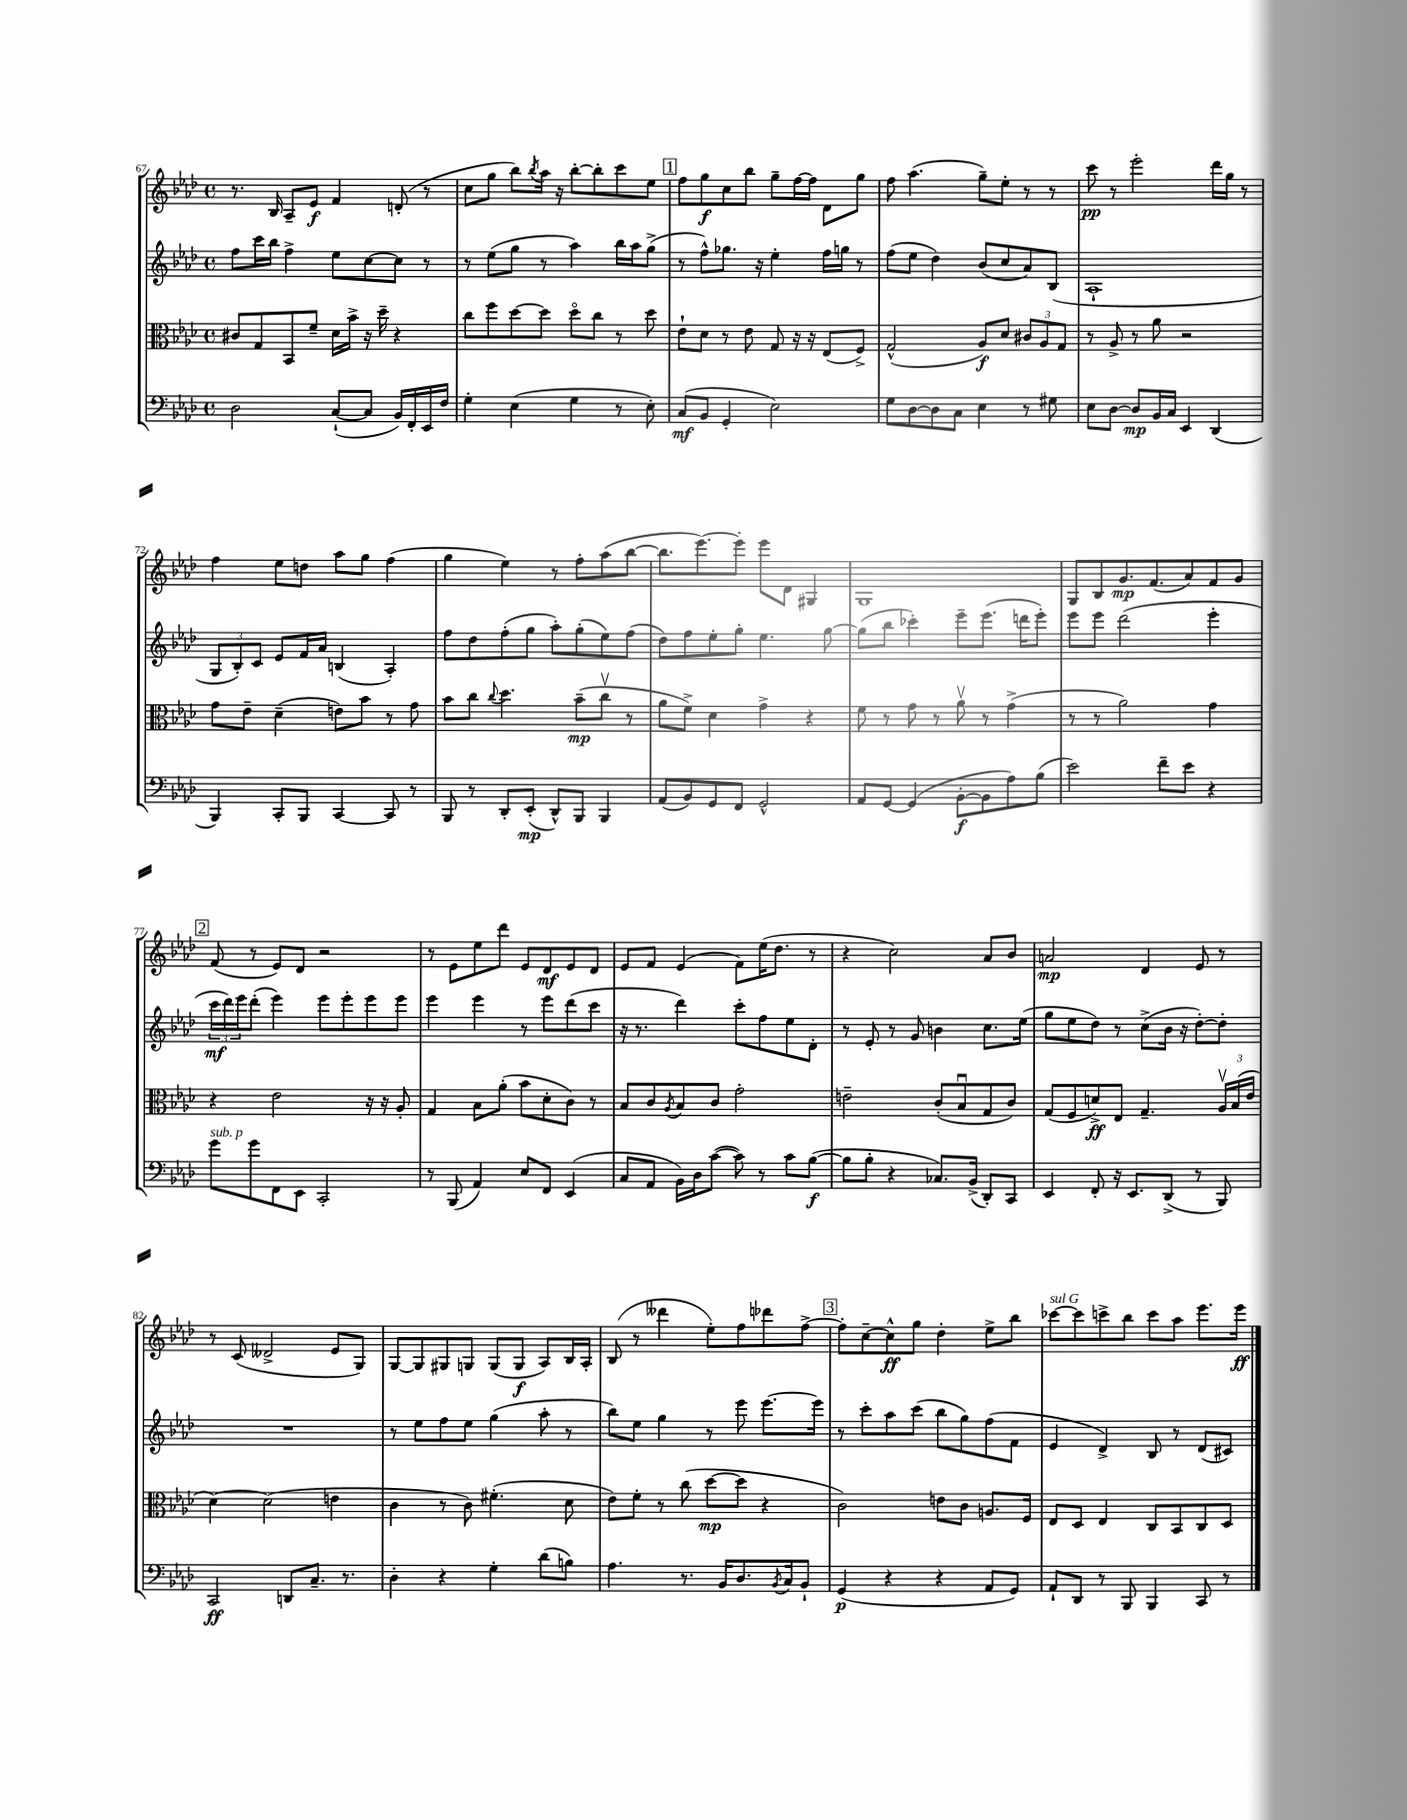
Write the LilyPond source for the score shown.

<<
\new StaffGroup <<
\new Staff = "s0" {
    \clef treble \key aes \major \defaultTimeSignature \time 4/4
    r8. bes16 aes8-- ees'8\f f'4 d'8-.( r8 |
    c''8 g''8 bes''8) \acciaccatura { bes''8 } aes''16 r16 bes''8~-. bes''8-. c'''8 ees''8 |
    \mark \markup { \box "1" } f''8 g''8\f c''8 bes''8 g''8-- f''16~ f''16 des'8 g''8 |
    f''8 aes''4.( g''8--) ees''8-. r8 r8 |
    c'''8\pp r8 ees'''2-. des'''16 g''16 r8 |
    f''4 ees''8 d''8 aes''8 g''8 f''4( |
    g''4 ees''4) r8 f''8-. aes''8( bes''8~ |
    bes''8. ees'''8.~) ees'''8-. ees'''8 des'8 gis4 |
    g1 |
    g8 bes8 g'8.\mp f'8.( aes'8) f'8 g'8 |
    \mark \markup { \box "2" } f'8( r8 ees'8) des'8 r2 |
    r8 ees'8 ees''8 des'''8 ees'8 des'8\mf ees'8 des'8 |
    ees'8 f'8 ees'4( f'8) ees''16( des''8. r8 |
    r4 c''2) aes'8 bes'8 |
    a'2\mp des'4 ees'8 r8 |
    r8 c'8( deses'2-> ees'8 g8) |
    g8~ g8 gis8 g8 g8( g8\f aes8) bes16 aes16-. |
    bes8( r8 deses'''4 ees''8-.) f''8 des'''8 f''8~-> |
    \mark \markup { \box "3" } f''8-. c''8~-- c''8-^\ff g''8 des''4-. ees''8-> bes''8 |
    ces'''8~^\markup { \italic "sul G" } ces'''8 c'''8-> bes''8 c'''8 aes''8 ees'''8. ees'''16\ff \bar "|." |
}
\new Staff = "s1" {
    \clef treble \key aes \major \defaultTimeSignature \time 4/4
    f''8 c'''16 bes''16 f''4-> ees''8 c''8~ c''8 r8 |
    r8 ees''8( g''8 r8 aes''4) bes''16 aes''16 g''8->( |
    \mark \markup { \box "1" } r8 f''8-^) ges''8. r16 ees''4-. f''16 g''16 r8 |
    f''8( ees''8 des''4) bes'8( c''8 aes'8) bes8( |
    aes1-! |
    \tuplet 3/2 { g8 bes8-.) c'8 } ees'8 f'16 aes'16 b4( aes4-.) |
    f''8 des''8 f''8-.( g''8 aes''8-.) g''8-.( ees''8) f''8( |
    des''8) f''8 ees''8-. g''8-. ees''4. g''8~ |
    g''8( bes''8 ces'''4-.) ees'''8-- ees'''8.( d'''16 ees'''8-.) |
    ees'''8 ees'''8 des'''2( ees'''4-. |
    \mark \markup { \box "2" } \tuplet 3/2 { c'''16\mf des'''16) ees'''16 } des'''8-.( ees'''4) ees'''8 ees'''8-. ees'''8 ees'''8 |
    ees'''4 ees'''4 r8 ees'''8 des'''8( c'''8 |
    r16 r8. des'''4) c'''8-. f''8 ees''8 des'8-. |
    r8 ees'8-. r8 g'8 b'4 c''8. ees''16( |
    g''8 ees''8 des''8) r8 c''8->( bes'16 r16 des''8~-.) des''8-. |
    R1 |
    r8 ees''8 f''8 ees''8 g''4( aes''8-. r8 |
    bes''8) ees''8 g''4 r8 ees'''8 ees'''8.~ ees'''16 |
    \mark \markup { \box "3" } r8 c'''8-. aes''8 c'''8( bes''8 g''8) f''8( f'8 |
    ees'4 des'4->) bes8 r8 des'8( cis'8) \bar "|." |
}
\new Staff = "s2" {
    \clef alto \key aes \major \defaultTimeSignature \time 4/4
    cis'8 g8 bes,8 f'8-- des'16 bes'16-> r16 des''16-- r4 |
    c''8 f''8 des''8~ des''8 des''8\flageolet c''8 r8 des''8 |
    \mark \markup { \box "1" } ees'8-! des'8 r8 ees'8 g8 r16 r16 ees8( f8->) |
    g2-^( aes8\f) des'8 \tuplet 3/2 { cis'8 aes8 g8 } |
    r8 aes8-> r8 aes'8 r2 |
    g'8 ees'8-- des'4--( e'8) bes'8 r8 g'8 |
    bes'8 c''8 \appoggiatura { c''8 } des''4. bes'8--\mp( c''8\upbow r8 |
    aes'8 f'8->) des'4 g'4-> r4 |
    f'8 r8 g'8 r8 aes'8\upbow r8 g'4->( |
    r8 r8 aes'2) g'4 |
    \mark \markup { \box "2" } r4 ees'2 r16 r16 aes8-. |
    g4 bes8 aes'8-.( bes'8 des'8-. c'8) r8 |
    bes8 c'8 \acciaccatura { aes8 } bes8 c'8 g'2-. |
    e'2-- c'8-.( bes8\downbow g8 c'8) |
    g8( f8 d'8->\ff) ees8 g4.-- \tuplet 3/2 { aes16\upbow bes16( ees'16 } |
    des'4~) des'2( e'4 |
    c'4 r8 c'8) fis'4.-.( des'8 |
    ees'8) f'8-. r8 c''8( des''8~\mp des''8 r4 |
    \mark \markup { \box "3" } c'2) e'8 c'8 a8. f16 |
    ees8 des8 ees4 c8 bes,8 c8 des8 \bar "|." |
}
\new Staff = "s3" {
    \clef bass \key aes \major \defaultTimeSignature \time 4/4
    des2 c8~-!( c8 bes,16) f,16-. ees,16 f16 |
    g4-. ees4( g4 r8 ees8-.) |
    \mark \markup { \box "1" } c8\mf( bes,8 g,4-. ees2) |
    g8 des8~ des8 c8 ees4 r8 gis8 |
    ees8 des8~ des8\mp bes,16 c16 ees,4 des,4( |
    bes,,4) c,8-. bes,,8 c,4~ c,8 r8 |
    bes,,8 r8 des,8-. ees,8-.\mp( des,8-^) bes,,8 bes,,4 |
    aes,8( bes,8) g,8 f,8 g,2-^ |
    aes,8 g,8~ g,4( bes,8~-.\f bes,8 aes8) bes8( |
    ees'2) f'8-- ees'8 r4 |
    \mark \markup { \box "2" } g'8^\markup { \italic "sub. p" } g'8 f,8 ees,8 c,2-. |
    r8 bes,,8( aes,4) ees8 f,8 ees,4( |
    c8 aes,8 bes,16) des16 c'8~( c'8) r8 c'8 bes8~\f( |
    bes8 bes8-. r4 ces8.) bes,16->( des,8-.) c,8 |
    ees,4 f,8-. r16 ees,8. des,8->( r8 bes,,8) |
    c,2\ff d,8 c8.-- r8. |
    des4-. r4 g4-. des'8( b8) |
    aes4. r8. bes,16 des8. \acciaccatura { bes,8 } c16 bes,8-! |
    \mark \markup { \box "3" } g,4\p( r4 r4 aes,8 g,8) |
    aes,8-! des,8 r8 bes,,8 bes,,4 c,8 r8 \bar "|." |
}
>>
>>
\layout { \context { \Score currentBarNumber = #67 } }
